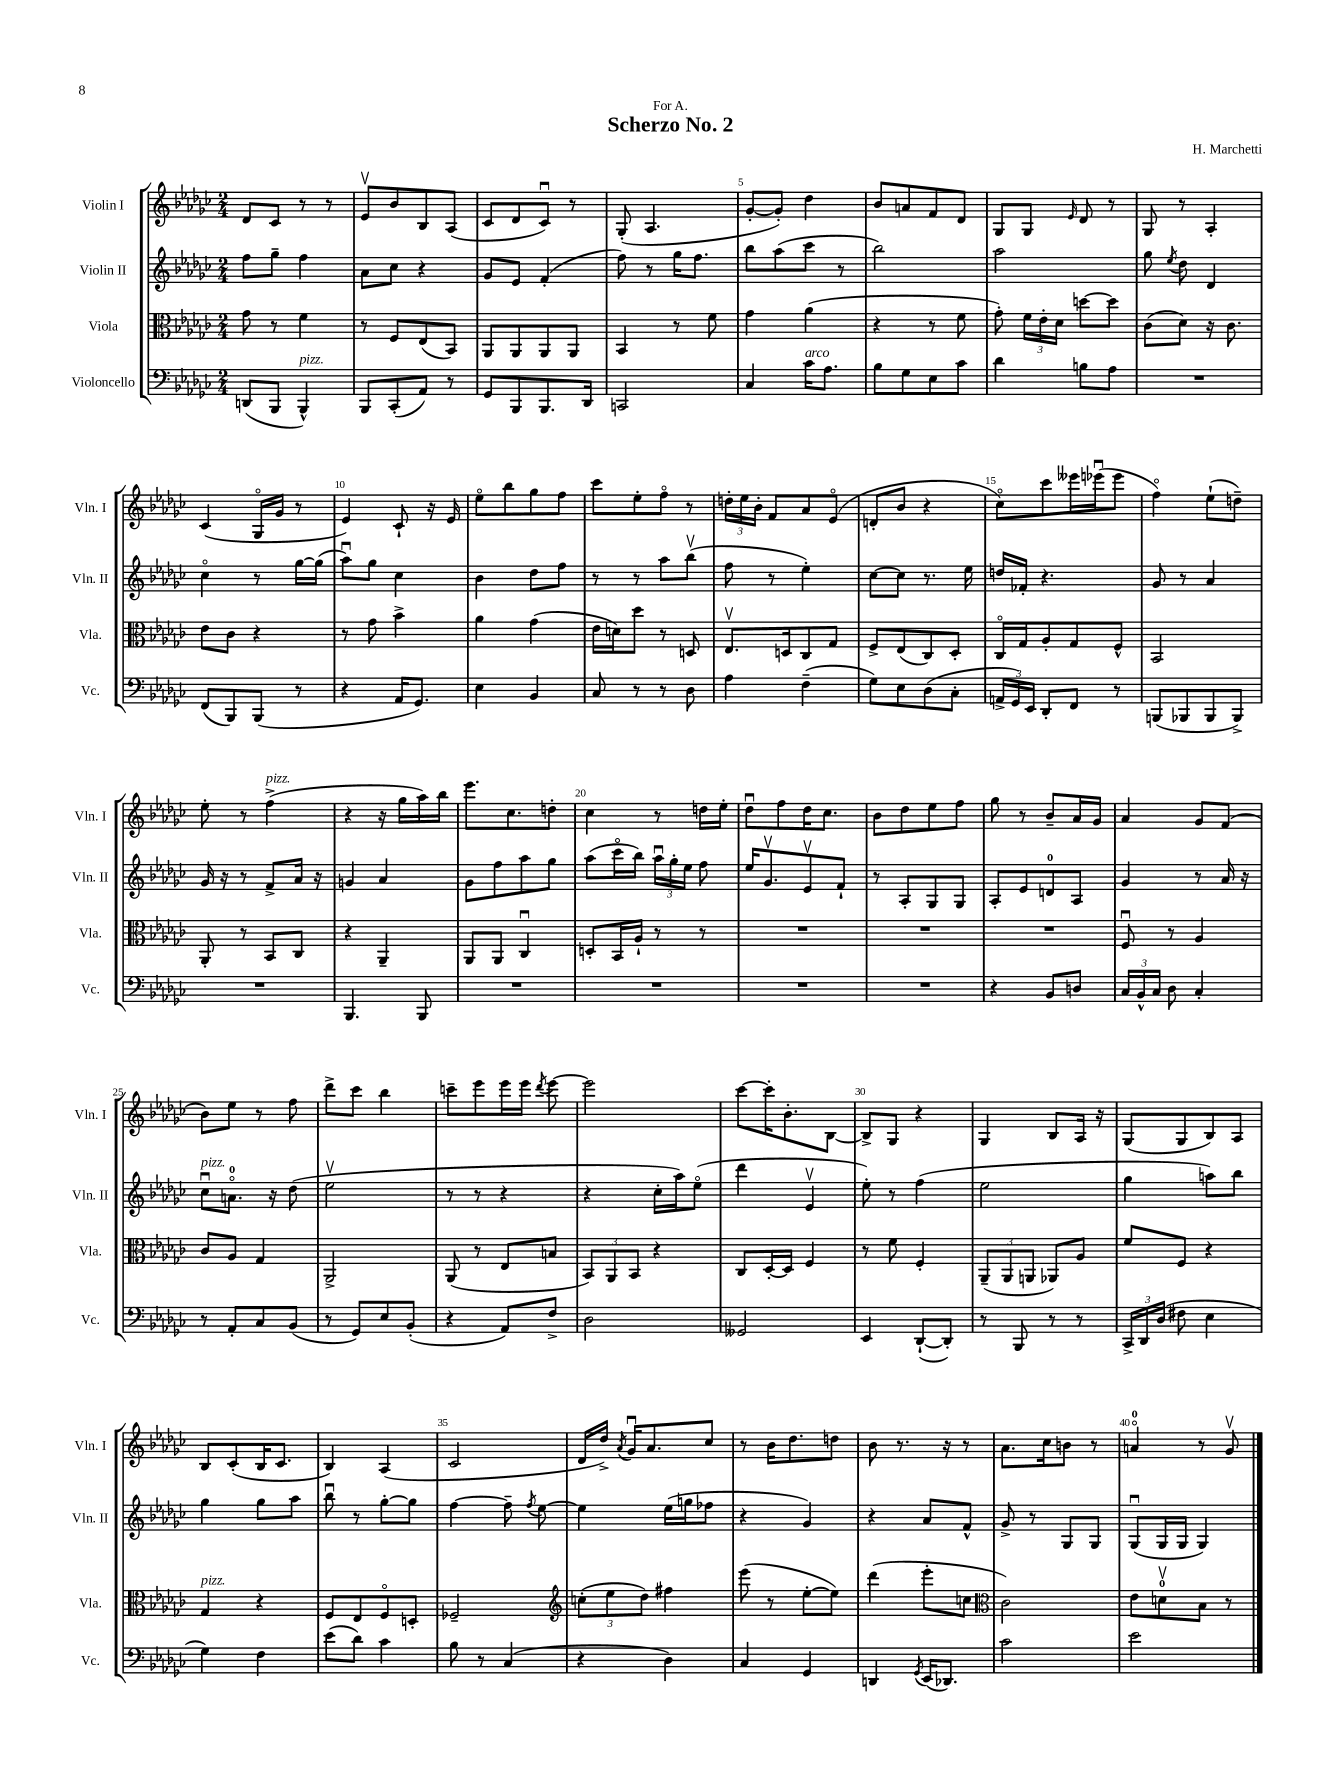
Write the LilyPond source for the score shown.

\header { title = "Scherzo No. 2" composer = "H. Marchetti" dedication = "For A." }
<<
\new StaffGroup <<
\new Staff = "s0" \with { instrumentName = "Violin I" shortInstrumentName = "Vln. I" } {
    \clef treble \key ges \major \numericTimeSignature \time 2/4
    \autoBeamOff des'8[ ces'8] r8 r8 |
    ees'8[\upbow bes'8 bes8 aes8]( |
    ces'8[ des'8 ces'8]\downbow) r8 |
    ges8-.( aes4. |
    ges'8[~-. ges'8]-.) des''4 |
    bes'8[ a'8 f'8 des'8] |
    ges8[ ges8] \grace { ees'16 } des'8 r8 |
    ges8 r8 aes4-. |
    ces'4( ges16[\flageolet ges'16] r8 |
    ees'4) ces'8-! r16 ees'16 |
    ees''8[\flageolet bes''8 ges''8 f''8] |
    ces'''8[ ees''8-. f''8]\flageolet r8 |
    \tuplet 3/2 { d''16[-. ees''16 bes'16]-. } f'8[ aes'8 ees'8]\flageolet( |
    d'8[-. bes'8] r4 |
    ces''8[\flageolet) ces'''8 eeses'''16 ees'''16\downbow( ees'''8] |
    f''4\flageolet) ees''8[-!( d''8]--) |
    ees''8-. r8 f''4->^\markup { \italic "pizz." }( |
    r4 r16 ges''16[ aes''16) bes''16] |
    ees'''8.[ ces''8. d''8]-. |
    ces''4 r8 d''16[ ees''16]-. |
    des''8[\downbow f''8 des''16 ces''8.] |
    bes'8[ des''8 ees''8 f''8] |
    ges''8 r8 bes'8[-- aes'16 ges'16] |
    aes'4 ges'8[ f'8]( |
    bes'8[) ees''8] r8 f''8 |
    des'''8[-> ces'''8] bes''4 |
    c'''8[-- ees'''8 ees'''16 ees'''16] \acciaccatura { des'''8 } ees'''8~ |
    ees'''2 |
    ces'''8[~ ces'''16-. bes'8.-. bes8]~ |
    bes8[-> ges8] r4 |
    ges4 bes8[ aes16] r16 |
    ges8[( ges8 bes8) aes8] |
    bes8[ ces'8-.( bes16 ces'8.] |
    bes4) aes4( |
    ces'2 |
    des'16[ des''16]->) \acciaccatura { aes'8 } ges'16[\downbow aes'8. ces''8] |
    r8 bes'16[ des''8. d''8] |
    bes'8 r8. r16 r8 |
    aes'8.[ ces''16 b'8] r8 |
    a'4-0\flageolet r8 ges'8\upbow \bar "|." |
}
\new Staff = "s1" \with { instrumentName = "Violin II" shortInstrumentName = "Vln. II" } {
    \clef treble \key ges \major \numericTimeSignature \time 2/4
    \autoBeamOff f''8[ ges''8]-- f''4 |
    aes'8[ ces''8] r4 |
    ges'8[ ees'8] f'4-.( |
    f''8) r8 ges''16[ f''8.] |
    bes''8[ aes''8( ces'''8] r8 |
    bes''2) |
    aes''2 |
    ges''8 \acciaccatura { ees''8 } des''8 des'4 |
    ces''4\flageolet r8 ges''16[~ ges''16]( |
    aes''8[\downbow) ges''8] ces''4 |
    bes'4 des''8[ f''8] |
    r8 r8 aes''8[ bes''8]\upbow( |
    f''8 r8 ees''4-.) |
    ces''8[~ ces''8] r8. ees''16 |
    d''16[ fes'16]-. r4. |
    ges'8 r8 aes'4 |
    ges'16 r16 r8 f'8[-> aes'16] r16 |
    g'4 aes'4 |
    ges'8[ f''8 aes''8 ges''8] |
    aes''8[( ces'''16\flageolet bes''16]) \tuplet 3/2 { aes''16[\downbow ges''16-. ees''16] } f''8 |
    ees''16[ ges'8.\upbow ees'8\upbow f'8]-! |
    r8 aes8[-. ges8 ges8] |
    aes8[-. ees'8 d'8-0 aes8] |
    ges'4 r8 aes'16 r16 |
    ces''8[\downbow^\markup { \italic "pizz." } a'8.]-0\flageolet r16 des''8( |
    ees''2\upbow |
    r8 r8 r4 |
    r4 ces''16[-. aes''16) ees''8]\flageolet( |
    des'''4 ees'4\upbow |
    ees''8-.) r8 f''4( |
    ees''2 |
    ges''4 a''8[) bes''8] |
    ges''4 ges''8[ aes''8] |
    bes''8\downbow r8 ges''8[~-. ges''8] |
    f''4~ f''8-- \acciaccatura { f''8 } ees''8~ |
    ees''4 ees''16[( g''16 fes''8] |
    r4 ges'4) |
    r4 aes'8[ f'8]-^ |
    ges'8-> r8 ges8[ ges8] |
    ges8[\downbow( ges16 ges16] ges4) \bar "|." |
}
\new Staff = "s2" \with { instrumentName = "Viola" shortInstrumentName = "Vla." } {
    \clef alto \key ges \major \numericTimeSignature \time 2/4
    \autoBeamOff ges'8 r8 f'4 |
    r8 f8[ ees8( bes,8]) |
    aes,8[ aes,8 aes,8 aes,8] |
    bes,4 r8 f'8 |
    ges'4 aes'4( |
    r4 r8 f'8 |
    ges'8-.) \tuplet 3/2 { f'16[ ees'16-. des'16] } d''8[~ d''8] |
    ces'8[( des'8]) r16 ces'8. |
    ees'8[ ces'8] r4 |
    r8 ges'8 bes'4-> |
    aes'4 ges'4( |
    ees'16[ d'16) des''8] r8 d8 |
    ees8.[\upbow d16 ces8 ges8] |
    f8[-> ees8( ces8) des8]-. |
    ces16[\flageolet ges16 aes8-. ges8 f8]-^ |
    bes,2 |
    aes,8-. r8 bes,8[ ces8] |
    r4 aes,4-- |
    aes,8[ aes,8] ces4\downbow |
    d8[-. bes,16 aes16]-! r8 r8 |
    R2 |
    R2 |
    R2 |
    f8\downbow r8 aes4 |
    ces'8[ aes8] ges4 |
    aes,2-> |
    aes,8( r8 ees8[ b8] |
    \tuplet 3/2 { bes,8[) aes,8 bes,8] } r4 |
    ces8[ des16~-. des16] f4 |
    r8 f'8 f4-. |
    \tuplet 3/2 { aes,8[--( aes,8 a,8] } aes,8[) aes8] |
    f'8[ f8] r4 |
    ges4^\markup { \italic "pizz." } r4 |
    f8[ ees8 f8\flageolet d8]-. |
    fes2-- |
    \clef treble \tuplet 3/2 { c''8[-.( ees''8 des''8]) } fis''4 |
    ees'''8( r8 ees''8[~-. ees''8]) |
    des'''4( ees'''8[-. c''8] |
    \clef alto ces'2) |
    ees'8[ d'8-0\upbow bes8] r8 \bar "|." |
}
\new Staff = "s3" \with { instrumentName = "Violoncello" shortInstrumentName = "Vc." } {
    \clef bass \key ges \major \numericTimeSignature \time 2/4
    \autoBeamOff d,8[( bes,,8] bes,,4-^^\markup { \italic "pizz." }) |
    bes,,8[ ces,8-.( aes,8]) r8 |
    ges,8[ bes,,8 bes,,8. des,16] |
    c,2 |
    ces4 ces'16[^\markup { \italic "arco" } aes8.] |
    bes8[ ges8 ees8 ces'8] |
    des'4 b8[ aes8] |
    R2 |
    f,8[( bes,,8) bes,,8]( r8 |
    r4 aes,16[ ges,8.]) |
    ees4 bes,4 |
    ces8 r8 r8 des8 |
    aes4 f4--( |
    ges8[) ees8 des8( ces8]-. |
    \tuplet 3/2 { a,16[-> ges,16) ees,16] } des,8[-. f,8] r8 |
    b,,8[( bes,,8 bes,,8 bes,,8]->) |
    R2 |
    bes,,4. bes,,8 |
    R2 |
    R2 |
    R2 |
    R2 |
    r4 bes,8[ d8] |
    \tuplet 3/2 { ces16[ bes,16-^ ces16] } des8 ces4-. |
    r8 aes,8[-. ces8 bes,8]( |
    r8 ges,8[) ees8 bes,8]-.( |
    r4 aes,8[) f8]-> |
    des2 |
    geses,2 |
    ees,4 des,8[~-!( des,8]-.) |
    r8 bes,,8 r8 r8 |
    \tuplet 3/2 { ces,16[-> des,16 des16]( } fis8 ees4 |
    ges4) f4 |
    ees'8[( des'8]) ces'4 |
    bes8 r8 ces4( |
    r4 des4) |
    ces4 ges,4 |
    d,4 \acciaccatura { ges,8 } ees,16[( des,8.]) |
    ces'2 |
    ees'2 \bar "|." |
}
>>
>>
\layout { \context { \Score \override BarNumber.break-visibility = ##(#f #t #t) barNumberVisibility = #(every-nth-bar-number-visible 5) } }
